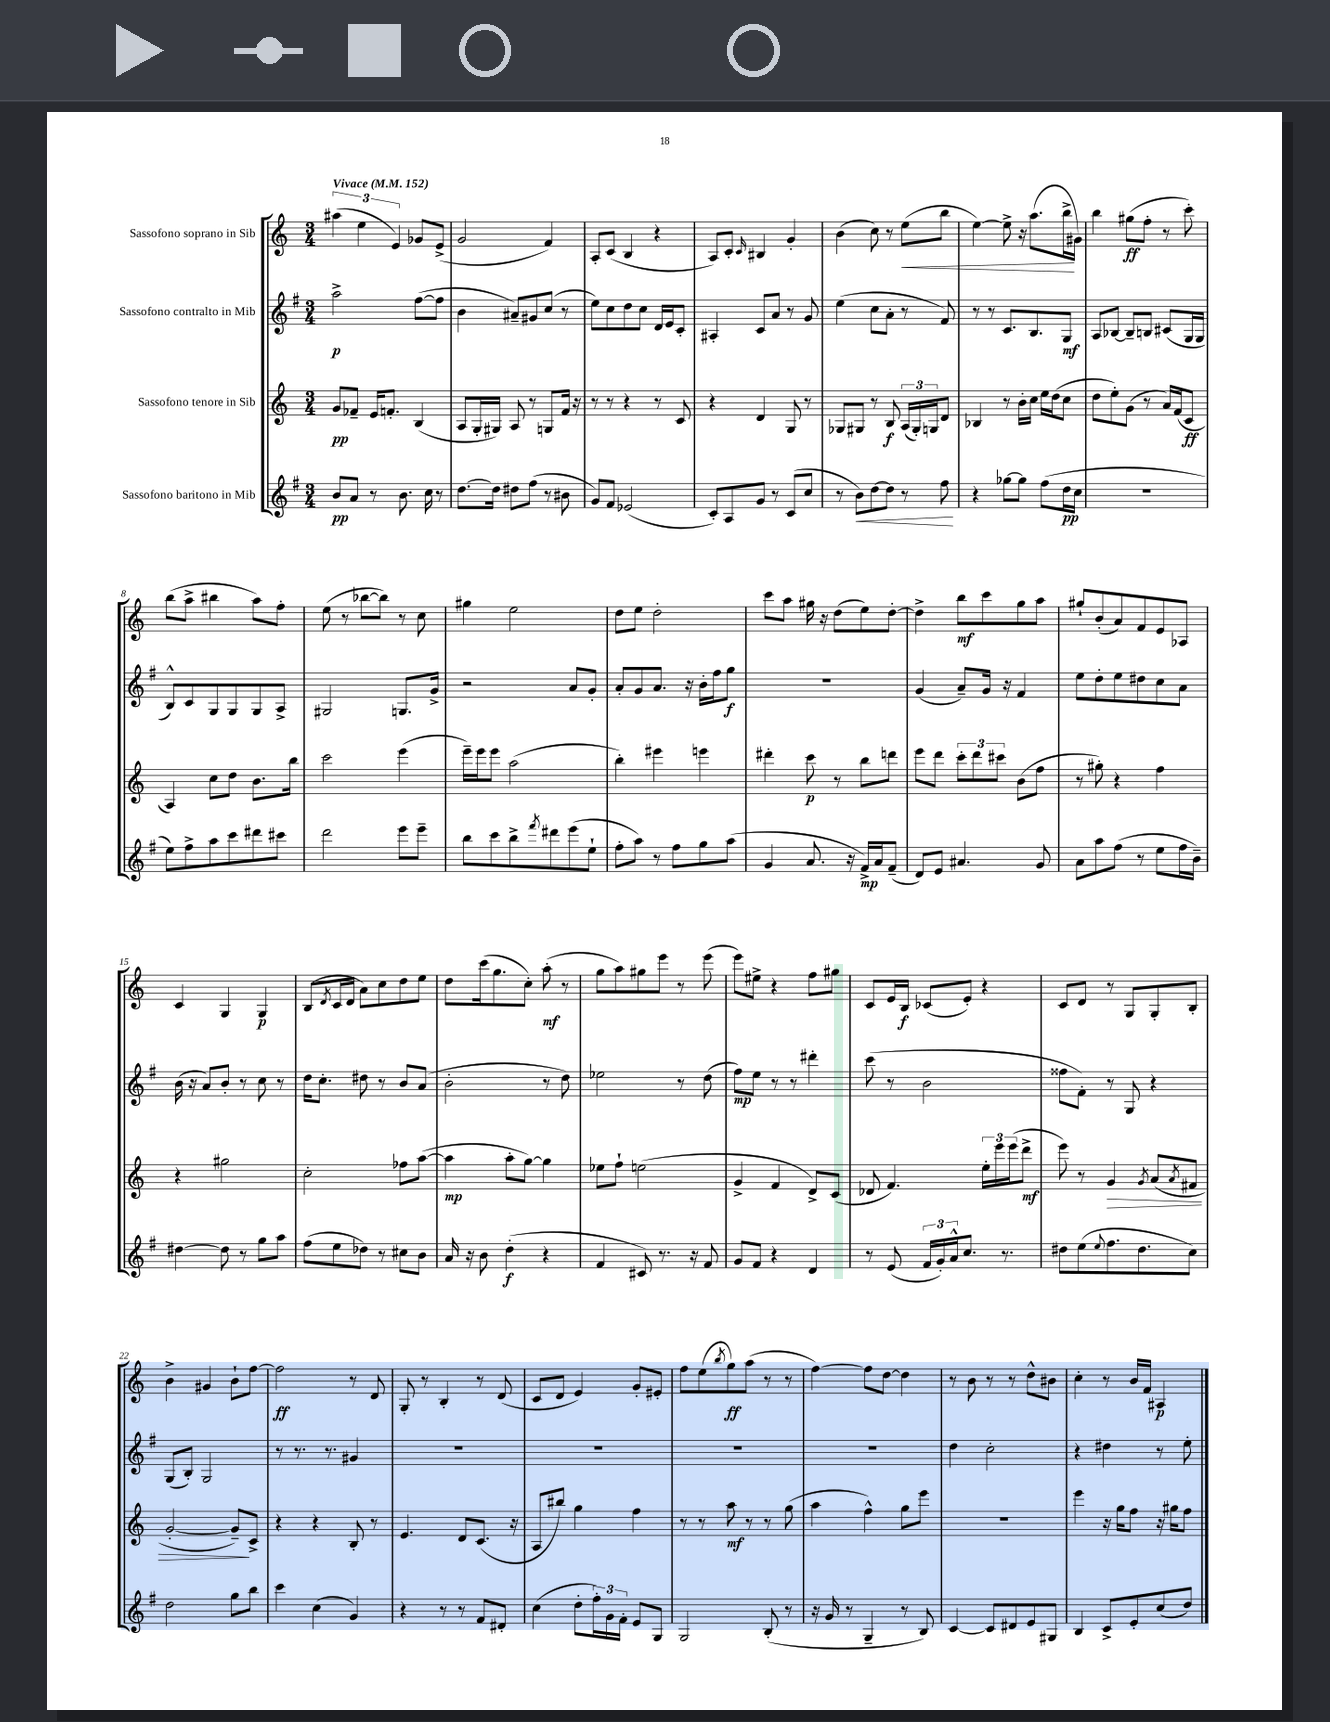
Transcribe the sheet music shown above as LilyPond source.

<<
\new StaffGroup <<
\new Staff = "s0" \with { instrumentName = "Sassofono soprano in Sib" } {
    \clef treble \key c \major \numericTimeSignature \time 3/4 \tempo "Vivace" 4 = 152
    \tuplet 3/2 { ais''4( e''4 e'4) } ges'8 e'8->( |
    g'2 f'4) |
    a8-. c'8( b4 r4 |
    a8) c'8-. \grace { c'16 } bis4 g'4-. |
    b'4( c''8) r8 e''8\<( b''8 |
    e''4~) e''8-> r16 a''8.( b''16->\! gis'16) |
    b''4 gis''8\ff( f''8-. r8 c'''8-.) |
    b''8( a''8-> bis''4 a''8) f''8-. |
    e''8( r8 bes''8~ bes''8) r8 c''8 |
    gis''4 e''2 |
    d''8 e''8 d''2-. |
    c'''8 a''8 gis''16 r16 d''8( e''8) d''8~-. |
    d''4-> b''8\mf c'''8 g''8 a''8 |
    gis''8-! b'8-.( a'8) f'8 e'8 aes8 |
    c'4 g4 g4\p |
    b8( \acciaccatura { d'8 } c'16 d'16 a'8) c''8 d''8 e''8 |
    d''8 c'''16( g''8. c''8-.) a''8-.\mf( r8 |
    g''8 a''8) gis''8 e'''8 r8 e'''8( |
    e'''8) eis''8-> r4 f''8 gis''8 |
    c'8 e'16 b16\f ces'8( e'8-.) r4 |
    c'8 d'8 r8 g8 g8-. b8-. |
    b'4-> gis'4 b'8-! f''8~ |
    f''2\ff r8 d'8 |
    g8-. r8 b4-. r8 d'8( |
    c'8 d'8 e'4) g'8-. eis'8-. |
    f''8 e''8( \acciaccatura { b''8 } g''8\ff) a''8( r8 r8 |
    f''4~) f''8 d''8~ d''4 |
    r8 b'8 r8 r8 d''8-^ bis'8 |
    c''4-. r8 b'16 f'16 ais4\p \bar "|." |
}
\new Staff = "s1" \with { instrumentName = "Sassofono contralto in Mib" } {
    \clef treble \key g \major \numericTimeSignature \time 3/4
    a''2->\p fis''8~( fis''8 |
    b'4 ais'8--) gis'8 c''8( r8 |
    e''8) c''8 d''8 c''8 d'16 e'16 c'8-. |
    ais4-. c'8 a'8 r8 g'8 |
    e''4( c''8 a'8-. r8 fis'8) |
    r8 r8 c'8. b8. g8\mf |
    a8 bes8~ bes8-- b8 cis'8( g16 g16 |
    b8-^) c'8 g8 g8 g8 a8-> |
    gis2 g8. g'16-> |
    r2 a'8 g'8-. |
    a'8-. g'8 a'8. r16 b'16-. fis''16 g''8\f |
    R2. |
    g'4( a'8--) g'16 r16 fis'4 |
    e''8 d''8-. e''8 dis''8 c''8 a'8 |
    b'16( r16 a'8) b'8-. r8 c''8 r8 |
    d''16 c''8.-. dis''8 r8 b'8 a'8( |
    b'2-. r8 d''8) |
    ees''2 r8 d''8( |
    fis''8\mp) e''8 r8 r8 dis'''4-. |
    c'''8( r8 b'2 |
    fisis''8 fis'8-.) r8 g8 r4 |
    g8( b8-.) g2 |
    r8 r8. r8. gis'4 |
    R2. |
    R2. |
    R2. |
    R2. |
    d''4 c''2-. |
    r4 dis''4 r8 e''8-. \bar "|." |
}
\new Staff = "s2" \with { instrumentName = "Sassofono tenore in Sib" } {
    \clef treble \key c \major \numericTimeSignature \time 3/4
    g'8\pp fes'8-- e'16 f'8.-. b4( |
    a8 g16-. gis16) a8 r8 g8 f'16 r16 |
    r8 r8 r4 r8 c'8 |
    r4 d'4 g8 r8 |
    ges8 gis8 r8 b8\f \tuplet 3/2 { a16( gis16-.) g16 } d'8 |
    bes4 r8 b'16-. c''16 e''16 d''16( c''8 |
    d''8 e''8-.) g'8( r8 a'16) f'16( c'8\ff |
    a4) c''8 d''8 b'8. b''16 |
    c'''2 e'''4( |
    e'''16--) e'''16 e'''8 a''2( |
    b''4-.) eis'''4 e'''4 |
    dis'''4-. c'''8\p r8 b''8 d'''8 |
    e'''8 d'''8 \tuplet 3/2 { c'''8-. d'''8 cis'''8 } b'8( f''8 |
    r8 gis''8-.) r4 f''4 |
    r4 gis''2 |
    c''2-. fes''8 a''8~( |
    a''4\mp a''8-. g''8~) g''4 |
    ees''8 f''8-! e''2( |
    g'4-> f'4 d'8->) c'8( |
    des'8 f'4.) \tuplet 3/2 { e''16-. e'''16 e'''16( } d'''8->\mf |
    e'''8) r8 g'4\> \acciaccatura { g'8 } a'8( \acciaccatura { a'8 } fis'8 |
    g'2~-. g'8--\!) c'8-> |
    r4 r4 b8-. r8 |
    e'4. d'8 c'8.( r16 |
    a8 bis''8) g''4 f''4 |
    r8 r8 a''8\mf r8 r8 g''8( |
    a''4 f''4-^) g''8 e'''8 |
    R2. |
    e'''4 r16 g''16 f''8 r16 gis''16 f''8 \bar "|." |
}
\new Staff = "s3" \with { instrumentName = "Sassofono baritono in Mib" } {
    \clef treble \key g \major \numericTimeSignature \time 3/4
    b'8\pp a'8 r8 b'8. c''16 r8 |
    d''8.~ d''16 dis''8 fis''8( r8 bis'8 |
    g'8) fis'8 ees'2( |
    c'8-.) a8 g'8 r8 c'8( c''8 |
    r8 b'8\<) d''8~ d''8 r8 fis''8\! |
    r4 ges''8~ ges''8 fis''8( d''16\pp c''16 |
    R2. |
    e''8) fis''8-> a''8 c'''8 dis'''8 cis'''8 |
    d'''2 e'''8 e'''8-- |
    b''8 c'''8 b''8-> \acciaccatura { fis'''8 } dis'''8 e'''8( e''8-! |
    fis''8-. a''8) r8 fis''8 g''8 a''8( |
    g'4 a'8. r16 fis'16->\mp) a'16 fis'8--( |
    d'8) e'8 ais'4. g'8 |
    a'8 a''8 fis''8( r8 e''8 fis''16 b'16--) |
    dis''4~ dis''8 r8 g''8 a''8 |
    fis''8( e''8 des''8) r8 cis''8 b'8 |
    a'16 r16 b'8 d''4-.\f( r4 |
    fis'4 cis'8) r8. r16 fis'8 |
    g'8 fis'8 r4 d'4 |
    r8 e'8( \tuplet 3/2 { fis'16 g'16-.) a'16-^ } c''8. r8. |
    dis''8 e''8( \appoggiatura { e''8 } fis''8. dis''8. c''8) |
    d''2 g''8 b''8 |
    c'''4 c''4( g'4) |
    r4 r8 r8 fis'8 dis'8-. |
    c''4( d''8-. \tuplet 3/2 { fis''16-.) g'16 fis'16-. } e'8 g8 |
    g2 b8-.( r8 |
    r16 g'16 r8 g4-- r8 b8) |
    c'4~ c'8 dis'8 e'8 gis8 |
    b4 c'8-> e'8-. c''8( d''8) \bar "|." |
}
>>
>>
